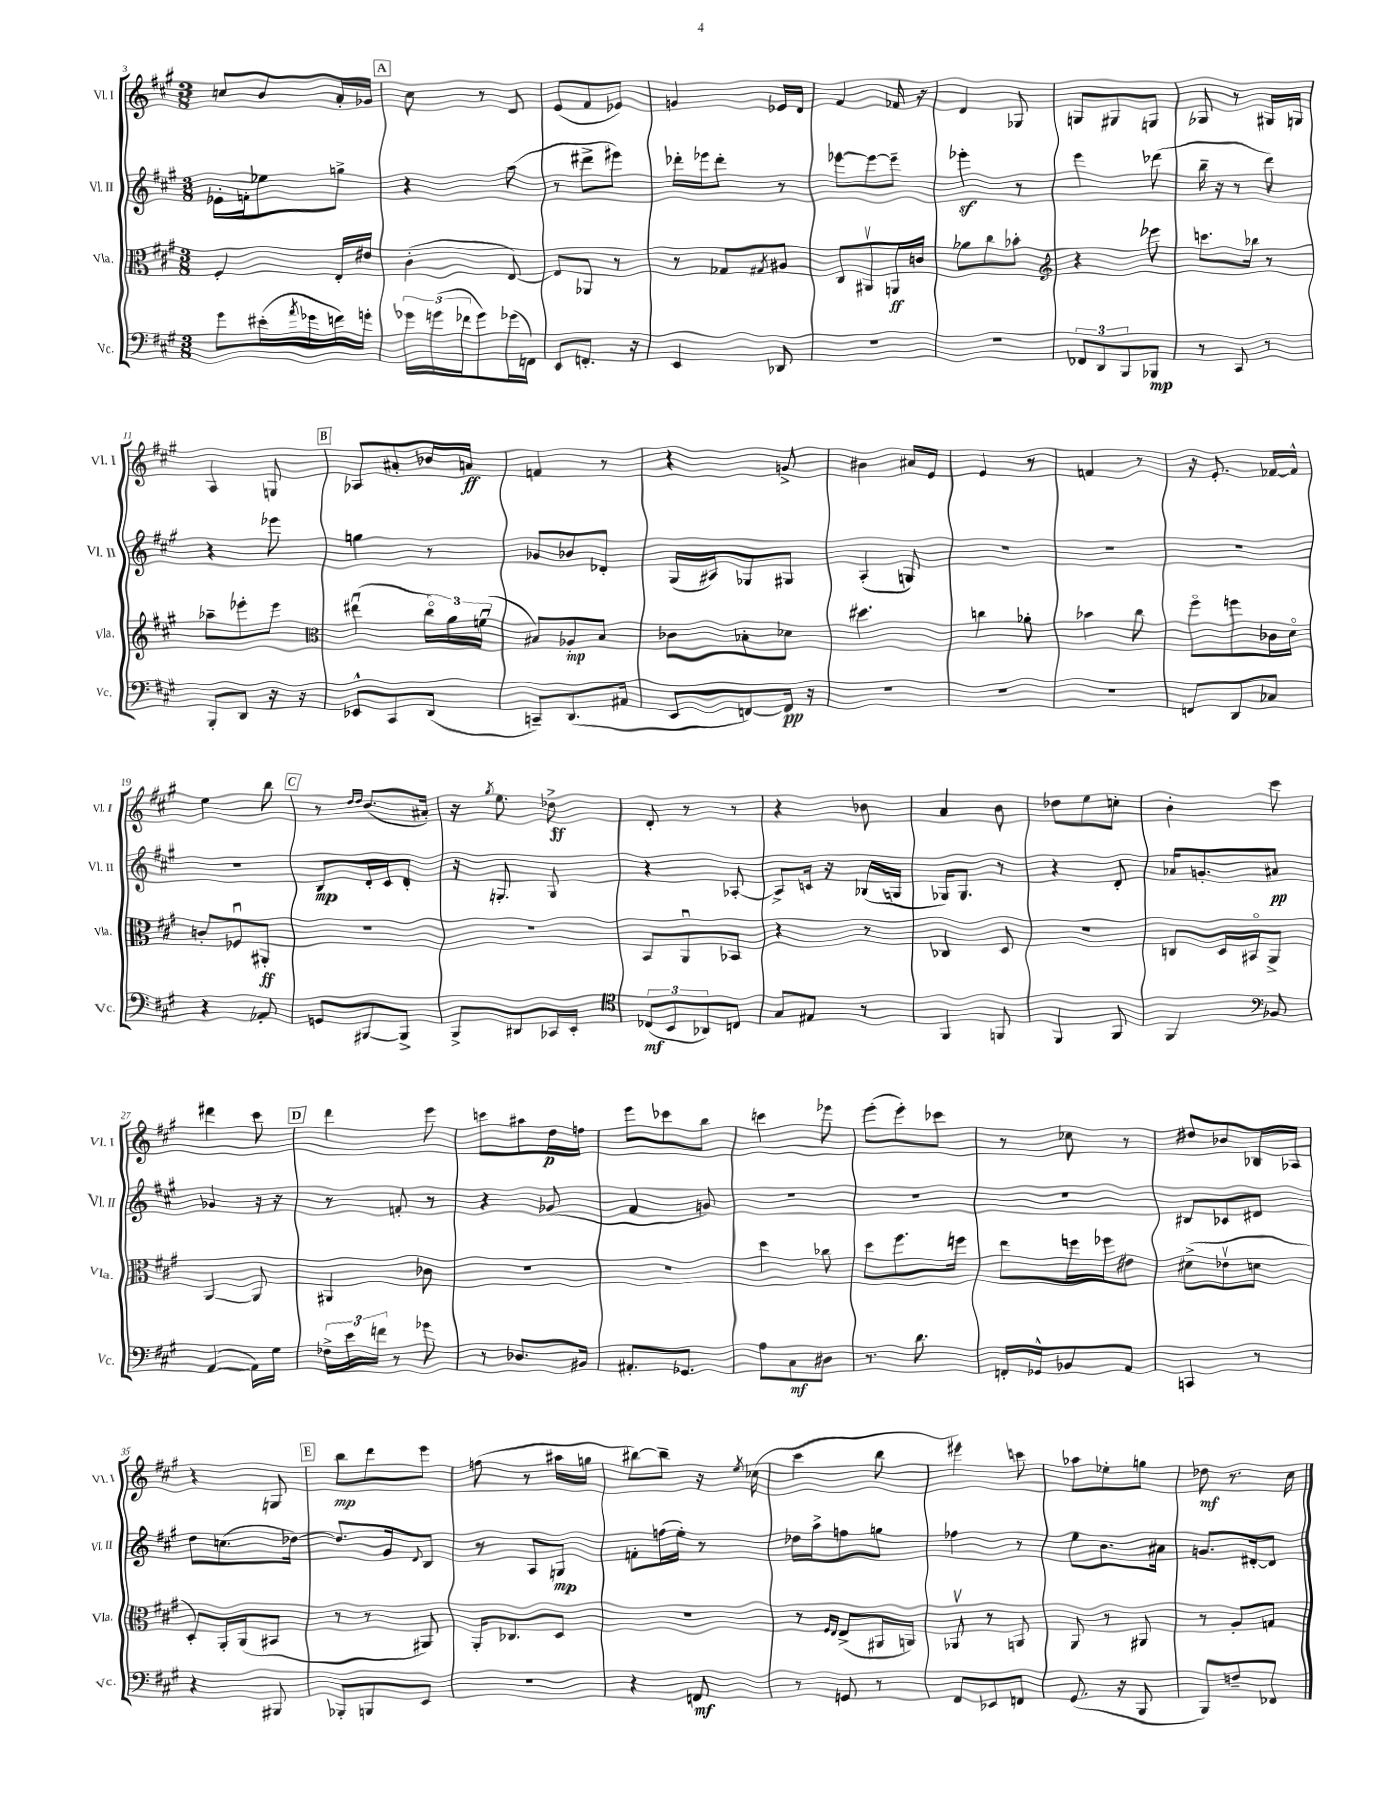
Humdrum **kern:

**kern	**kern	**kern	**kern
*staff4	*staff3	*staff2	*staff1
*clefF4	*clefC3	*clefG2	*clefG2
*k[f#c#g#]	*k[f#c#g#]	*k[f#c#g#]	*k[f#c#g#]
*M3/8	*M3/8	*M3/8	*M3/8
8g#	4F#'	16e-'	8cc
.	.	16f'	.
(16e#'	.	8ee-	8b
8qa	.	.	.
16g-	.	.	.
16f)	16E'	8gg^	16a'
16g'	16e#	.	16g-
=	=	=	=
24g-	(4c#'	4r	8cc#
(24g	.	.	.
24f-	.	.	.
8g)	.	.	8r
(16g-	[8E)	(8aa	8d
16FF)	.	.	.
=	=	=	=
8EE	8E]	8r	(8e
8.FF'	8AA-	8ddd#^	8f#
.	8r	8eee#)	8e-)
16r	.	.	.
=	=	=	=
4EE	8r	16ddd-'	4g
.	.	16eee-	.
.	8G-	8ddd-'	.
.	8qG#	.	.
8DD-	8A#	8r	16e-
.	.	.	16d
=	=	=	=
4.r	8C#	[8eee-	4f#
.	8AA#v	8eee-_	.
.	16AA	8eee-~]	16f-
.	16c	.	16r
=	=	=	=
4.r	8a-	4eee-'	4d
.	8cc#	.	.
.	8b-'	8r	8G-
=	=	=	=
*	*clefG2	*	*
12FF-	4r	4eee	8G
12DD	.	.	.
.	.	.	8G#
12BBB	.	.	.
8BBB-	8eee-	(8ddd-	8G
=	=	=	=
8r	8.ccc	16bb~	8G-
.	.	16r	.
8CC#	.	8r	8r
.	16bb-	.	.
8r	8r	8ddd)	16G#
.	.	.	16G
=	=	=	=
8BBB'	8aa-~	4r	4A
8DD	8eee-'	.	.
16r	8eee-	8eee-	8G
16r	.	.	.
=	=	=	=
*	*clefC3	*	*
8EE-^^	(4ee#u	4gg	8A-
8CC#	.	.	8a#'
(8DD	24cc#o)	8r	16b-
.	24a	.	.
.	.	.	16a
.	(24fu	.	.
=	=	=	=
8CC~)	8B#)	8g-	4f
(8.DD	8A-'	8b-	.
.	8B#	8d-'	8r
16AA#	.	.	.
=	=	=	=
8EE	8c-	(16G#	4r
.	.	16A#)	.
[8FF)	8B-'	8G-	.
16FF]	8d-	8G#	8g^
16r	.	.	.
=	=	=	=
4.r	4.dd#	(4A'	4b#
.	.	8G)	16a#
.	.	.	16e
=	=	=	=
4.r	4cc	4.r	4e
.	8a-'	.	8r
=	=	=	=
4.r	4b-	4.r	4f
.	8cc#	.	8r
=	=	=	=
8FF	8ff#o	4.r	16r
.	.	.	8.e'
8DD	8ff	.	.
8C-	16c-	.	[16f-
.	16do	.	16f-^^]
=	=	=	=
4r	8c'	4.r	4ee
.	8F-u	.	.
8AA-'	8AA#'	.	8bb
=	=	=	=
8GG	4.r	8B	8r
.	.	.	16qqdd
.	.	.	16qqdd
[8BBB#	.	16d'	(8.b
.	.	16c#	.
8BBB#^]	.	8d'	.
.	.	.	16a#')
=	=	=	=
8BBB^	4.r	16r	16r
.	.	.	8qgg#
.	.	8.G'	8.ee
8DD#	.	.	.
16CC-	.	8G	8dd-^
16EE'	.	.	.
=	=	=	=
*clefC4	*	*	*
(12C-	8BB	4r	8d'
12BB	.	.	.
.	8AAu	.	8r
12AA-)	.	.	.
8C	8BB-	[8A-'	8r
=	=	=	=
8G#	4r	8A-^]	4r
8E#	.	16c	.
.	.	16r	.
8r	8r	(16B-	8b-
.	.	16G	.
=	=	=	=
4FF#	4C-	16G-)	4a
.	.	8.G-	.
8FF	8D	8r	8b
=	=	=	=
4FF#	4.r	4r	8dd-
.	.	.	8ee
8FF#	.	8d'	8cc'
=	=	=	=
4FF#	8C	16a-	4b'
.	.	8.g'	.
.	16D	.	.
.	16BB#o	.	.
*clefF4	*	*	*
8BB-	8AA^	8a#	8ccc#
=	=	=	=
([4AA	[4AA	4g-	4ddd#
16AA])	8AA]	16r	8ccc#
16G#	.	16r	.
=	=	=	=
24F-^	4AA#	8r	4ddd
24e	.	.	.
24f	.	.	.
8r	.	8f'	.
8g-	8c-	8r	8eee
=	=	=	=
8r	4.r	4r	8ccc
8.D-	.	.	8aa#
.	.	(8g-	16dd
16BB#	.	.	16ff
=	=	=	=
8.AA#'	4.r	4f#	8eee
.	.	.	8ccc-
8.GG-	.	.	.
.	.	8g)	8bb
=	=	=	=
8A	4dd	4.r	4ccc
8C#	.	.	.
8D#	8cc-	.	8eee-
=	=	=	=
8.r	8dd	4.r	(8eee'
.	8.ff#	.	8eee')
8.d	.	.	.
.	.	.	8ccc-
.	16ff	.	.
=	=	=	=
16FF'	8ee	4.r	8r
16GG-^^	.	.	.
8BB-	16ff	.	8cc-
.	16ff-	.	.
8AA	8e#	.	8r
=	=	=	=
4CC	(8d#^	8B#	8dd#
.	8e-v	8c-	8b-
8r	8d	8d#	16B-
.	.	.	16A-
=	=	=	=
4r	8D')	8dd	4r
.	16AA'	(8.cc	.
.	(16AA	.	.
8BBB#	8BB#	.	8G
.	.	[16dd-)	.
=	=	=	=
8BBB-'	8r	8.dd-]	8bb
8BBB	8r	.	8ddd
.	.	16g#	.
.	.	8qqd	.
8EE	8AA#)	8B	8eee
=	=	=	=
4.r	16AA'	8r	(8ff
.	8.C-	.	.
.	.	8A	8r
.	8D	8G	16aa#
.	.	.	16gg
=	=	=	=
4r	4.r	8f'	[8bb#)
.	.	(16ff	8bb#~]
.	.	16ee')	.
8FF	.	8r	16r
.	.	.	8qee
.	.	.	(16cc-
=	=	=	=
8r	8r	16dd-	4ccc#
.	.	16aa^	.
.	16qqF#	.	.
.	16qqE	.	.
8GG	(8E^	8ff	.
8r	16AA#	8gg	8bb
.	16AA)	.	.
=	=	=	=
8FF#	8AA-v	4ff-	4eee#)
8EE-	8r	.	.
8FF	8AA	8r	8ccc
=	=	=	=
(8.GG#	8AA	8ee	8aa-
.	8r	8.b	8ee-'
16r	.	.	.
8BBB	8AA#	.	8gg
.	.	16a#	.
=	=	=	=
8BBB)	8r	8.g	8dd-
8F~	8A'	.	8.r
.	.	[16d#'	.
8FF-	8G	8d#]	.
.	.	.	16cc#
==	==	==	==
*-	*-	*-	*-
